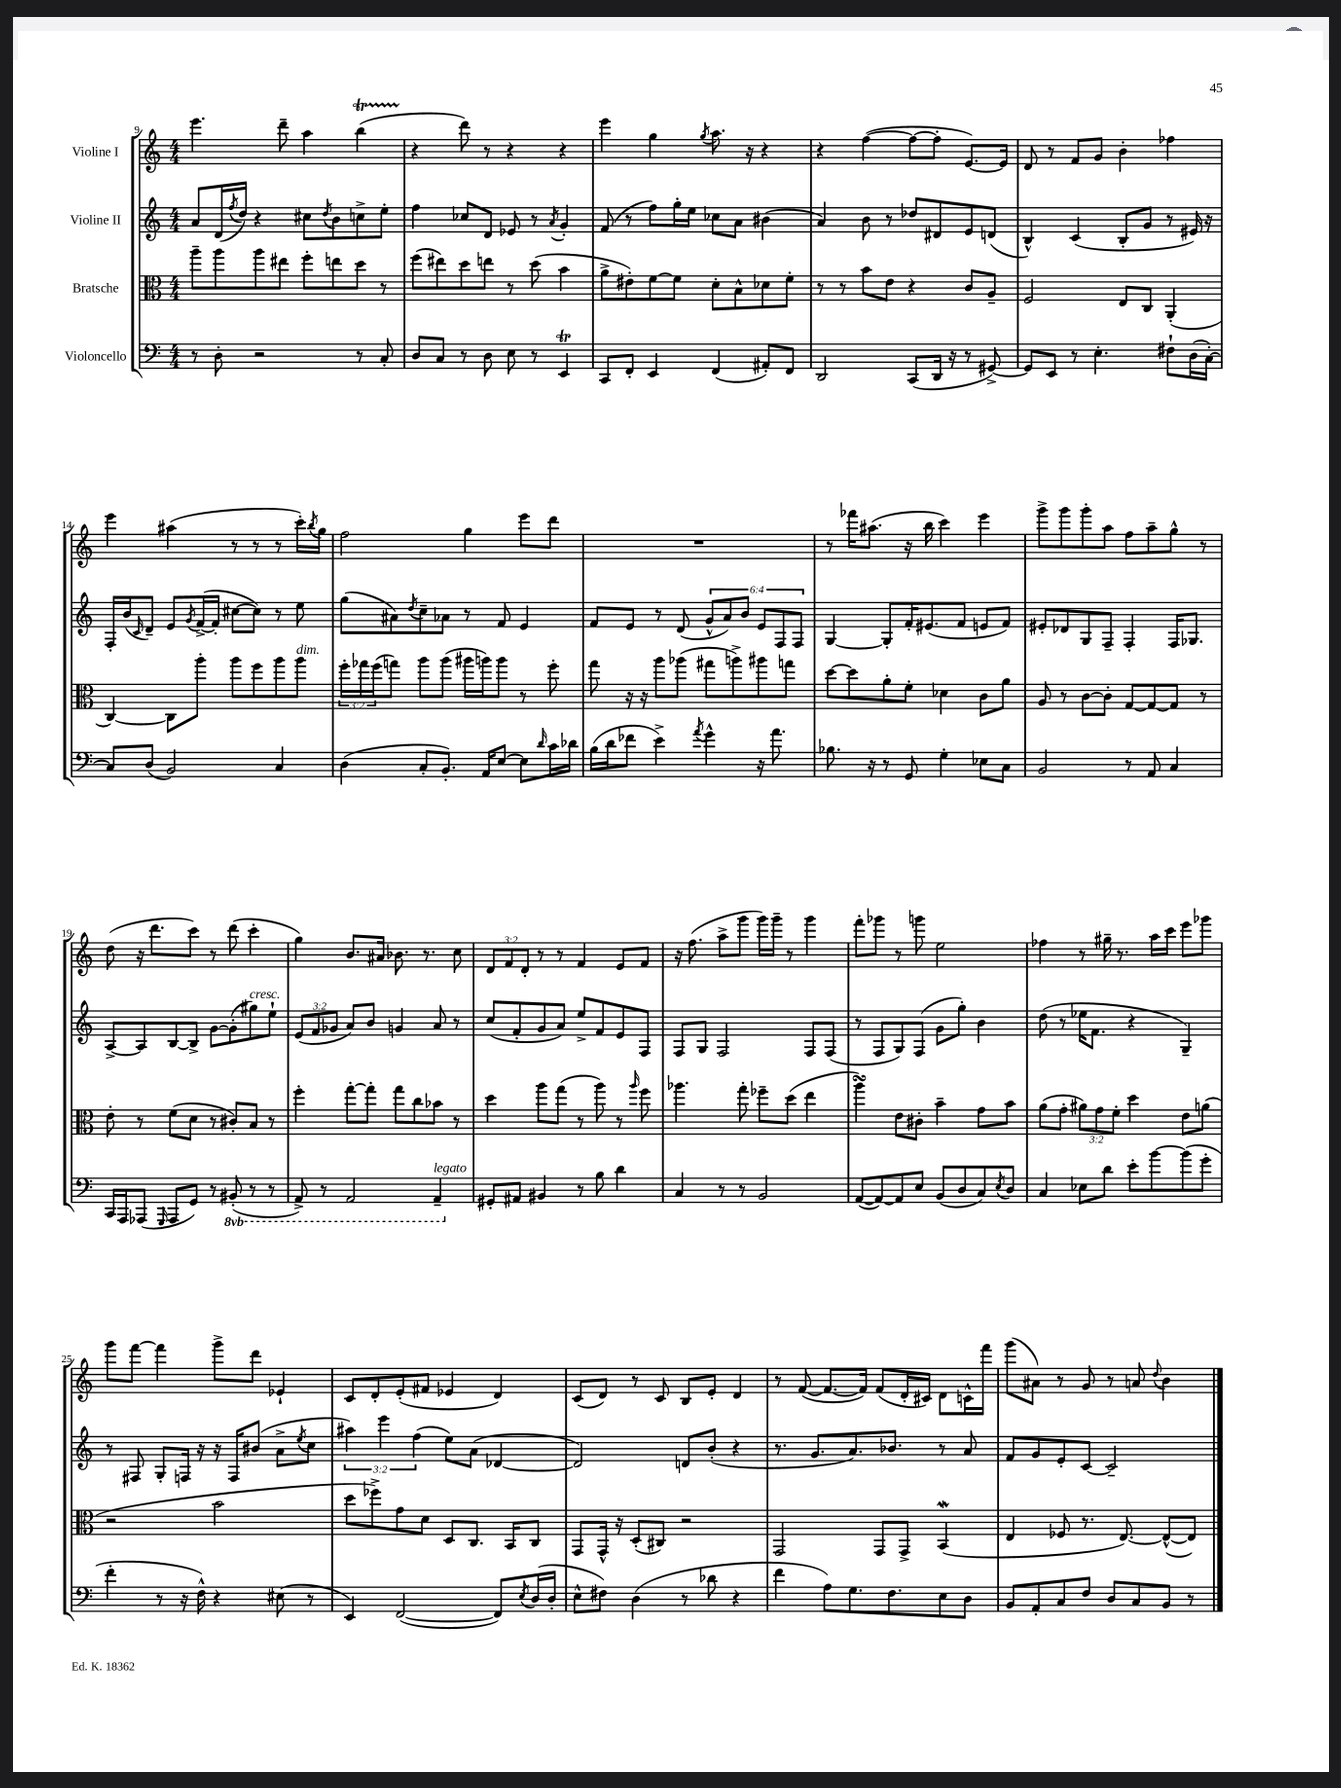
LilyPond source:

<<
\new StaffGroup <<
\new Staff = "s0" \with { instrumentName = "Violine I" } {
    \clef treble \key c \major \numericTimeSignature \time 4/4 \override Staff.TupletNumber.text = #tuplet-number::calc-fraction-text
    e'''4. d'''8-- a''4 b''4\startTrillSpan( |
    r4\stopTrillSpan d'''8) r8 r4 r4 |
    e'''4 g''4 \acciaccatura { g''8 } a''8. r16 r4 |
    r4 f''4~( f''8~ f''8-. e'8.~) e'16 |
    d'8 r8 f'8 g'8 b'4-. fes''4 |
    e'''4 ais''4( r8 r8 r8 c'''16-.) \acciaccatura { b''8 } g''16 |
    f''2 g''4 e'''8 d'''8 |
    R1 |
    r8 fes'''16 ais''8.( r16 b''16 c'''4) e'''4 |
    g'''8-> g'''8 g'''8-. a''8 f''8 a''8-- g''8-^ r8 |
    d''8( r16 d'''8. c'''8) r8 d'''8( c'''4-. |
    g''4) b'8. ais'16 bes'8. r8. c''8 |
    \tuplet 3/2 { d'8 f'8 d'8-. } r8 r8 f'4 e'8 f'8 |
    r16 f''8.( a''8-> g'''8 g'''16) g'''16-- r8 g'''4 |
    f'''8-. ges'''8 r8 g'''8 e''2 |
    fes''4 r8 gis''16-- r8. a''16 c'''16 e'''8 ges'''8 |
    g'''8 f'''8~ f'''4 g'''8-> d'''8 ees'4-! |
    c'8 d'8-. e'8-.( fis'8 ees'4 d'4) |
    c'8( d'8) r8 c'8 b8 e'8-. d'4 |
    r8 f'8~( f'8.~ f'16) f'8( d'16-. cis'16) d'8 c'16-^ f'''16 |
    g'''8( ais'8) r8 g'8 r8 a'8 \appoggiatura { d''8 } b'4 \bar "|." |
}
\new Staff = "s1" \with { instrumentName = "Violine II" } {
    \clef treble \key c \major \numericTimeSignature \time 4/4 \override Staff.TupletNumber.text = #tuplet-number::calc-fraction-text
    a'8 d'16( \acciaccatura { f''8 } d''16) r4 cis''8 \acciaccatura { d''8 } b'8 c''8-> e''8-. |
    f''4 ces''8 d'8 ees'8 r8 \acciaccatura { a'8 } g'4-. |
    f'8( r8 f''8) g''16-. e''16 ces''8 a'8 bis'4( |
    a'4) b'8 r8 des''8 dis'8 e'8 d'8( |
    b4-^) c'4( b8-. g'8 r8 eis'16) r16 |
    f16-. b'16( \grace { c'16 } d'8--) e'8 \acciaccatura { g'8 } f'16~->( f'16-. cis''8~ cis''8) r8 e''8 |
    g''8( ais'8) \acciaccatura { d''8 } c''8-- aes'8 r8 f'8 e'4 |
    f'8 e'8 r8 d'8( \tuplet 6/4 { g'8-^ a'8) b'8 e'8 f8 f8 } |
    g4~ g8-. f'16-. eis'8.( f'8 e'8 f'8) |
    eis'8-. des'8 g8 f8-- f4-. f16 ges8. |
    a8~-> a8 b8~ b8-> g'8~ g'8-.( gis''8^\markup { \italic "cresc." }) e''8-! |
    \tuplet 3/2 { e'8( f'8 ges'8 } a'8) b'8 g'4 a'8 r8 |
    c''8( f'8-. g'8 a'8) e''8-> f'8 e'8 f8 |
    f8 g8 f2 f8 f8( |
    r8 f8 g8) f8( g'8 g''8-.) b'4 |
    d''8( r8 ees''16 f'8. r4 g4--) |
    r8 fis8 g8-. f16 r16 r16 f16 bis'8( a'8-> \acciaccatura { e''8 } c''8 |
    \tuplet 3/2 { ais''4) e'''4 f''4( } e''8) a'8( des'4~ |
    des'2) d'8 b'8-.( r4 |
    r8. g'8. a'8.) bes'8. r8 a'8 |
    f'8 g'8 e'8-. c'8~ c'2-- \bar "|." |
}
\new Staff = "s2" \with { instrumentName = "Bratsche" } {
    \clef alto \key c \major \numericTimeSignature \time 4/4 \override Staff.TupletNumber.text = #tuplet-number::calc-fraction-text
    a''8-- a''8 a''8 eis''8 f''8-. e''8 d''8 r8 |
    f''8( eis''8) d''8 e''8 r8 d''8( b'4 |
    a'8-> eis'8-.) f'8~ f'8 d'8-. b8-^ des'8 f'8-. |
    r8 r8 b'8 e'8 r4 c'8 a8-- |
    f2 e8 c8 a,4-.( |
    c4~) c8 a''8-. a''8 f''8 a''8 a''8^\markup { \italic "dim." } |
    \tuplet 3/2 { f''16-. ges''16 f''16( } g''8) a''8 a''8( ais''16 a''16) a''8 r8 f''8-. |
    g''8 r16 r16 a''8 aes''8( gis''8 a''8->) ais''8 g''8 |
    d''8~ d''8 a'8-. f'8-. des'4 c'8 a'8 |
    a8 r8 c'8~ c'8-. g8~ g8~ g8 r8 |
    e'8-. r8 f'8( d'8 r8 cis'8-.) b8 r8 |
    f''4-. g''8~-. g''8-. g''8 c''8 bes'8 r8 |
    d''4 a''8 g''8( r8 a''8) r8 \grace { a''16 } f''8 |
    aes''4. g''8-. fes''8-- d''8( e''4 |
    a''4\turn) e'8 cis'8-. b'4-- g'8 b'8 |
    a'8( g'8-. \tuplet 3/2 { ais'8) g'8 f'8-. } d''4 e'8 a'8( |
    r2 b'2 |
    d''8 fes''8->) g'8 d'8 d8 c8. b,16 c8 |
    g,8 g,16-^ r16 d8-.( cis8) r2 |
    g,2 g,8 g,8-> b,4\mordent( |
    e4 fes8 r8. e8.~) e8~-^( e8) \bar "|." |
}
\new Staff = "s3" \with { instrumentName = "Violoncello" } {
    \clef bass \key c \major \numericTimeSignature \time 4/4 \set Staff.ottavationMarkups = #ottavation-simple-ordinals
    r8 d8-. r2 r8 c8-. |
    d8 c8 r8 d8 e8 r8 e,4\trill |
    c,8 f,8-. e,4 f,4( ais,8-.) f,8 |
    d,2 c,8( d,16 r16 r8 gis,8~->) |
    gis,8 e,8 r8 e4.-. fis8-! d16( c16~-.) |
    c8 d8( b,2) c4 |
    d4( c8-. b,8.-.) a,16 e8~ e8 \grace { d'16 } c'16 des'16 |
    b16( d'16 fes'8 e'4->) \acciaccatura { a'8 } g'4-^ r16 a'8. |
    bes8. r16 r8 g,8 g4-. ees8 c8 |
    b,2 r8 a,8 c4 |
    c,16 a,,16 aes,,8( \grace { g,,16 } aes,,8 g,8) r8 \ottava #-1 bis,,8-.( r8 r8 |
    a,,8->) r8 a,,2 a,,4--^\markup { \italic "legato" } \ottava #0 |
    gis,8-. ais,8 bis,4 r8 b8 d'4 |
    c4 r8 r8 b,2 |
    a,8~( a,8~) a,8 e8 b,8( d8 c8) \acciaccatura { e8 } d8 |
    c4 ees8 d'8 e'8-. b'8~ b'8( g'8-. |
    f'4-. r8 r16 f16-^) r4 eis8( r8 |
    e,4) f,2~( f,8) \acciaccatura { e8 } d16( d16-. |
    e8-^ fis8) d4( r8 des'8 r4 |
    f'4 a8) g8. f8. e8 d8 |
    b,8 a,8-. c8 f8 d8 c8 b,8 r8 \bar "|." |
}
>>
>>
\layout { \context { \Score currentBarNumber = #9 } }
